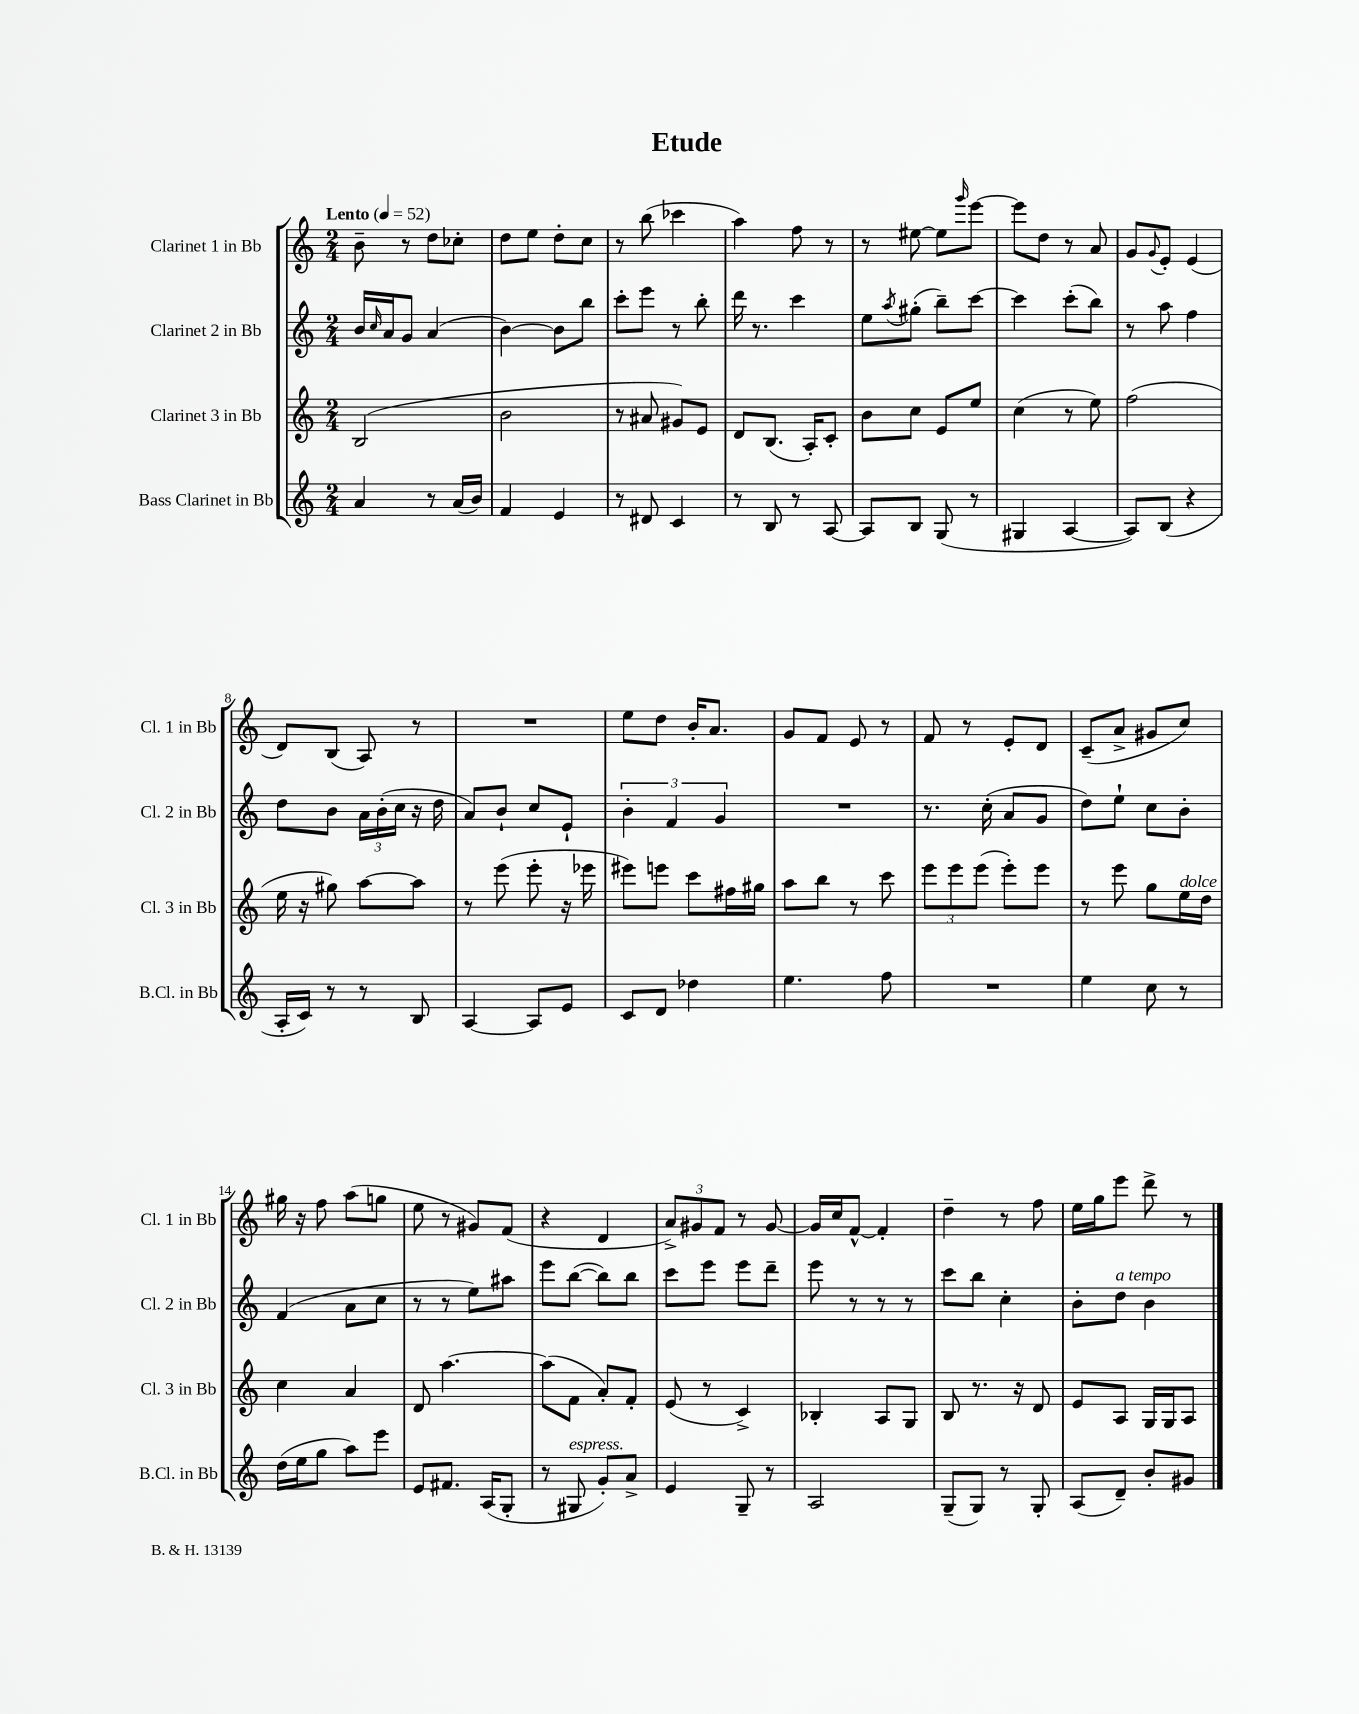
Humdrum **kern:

**kern	**kern	**kern	**kern
*staff4	*staff3	*staff2	*staff1
*clefG2	*clefG2	*clefG2	*clefG2
*k[]	*k[]	*k[]	*k[]
*M2/4	*M2/4	*M2/4	*M2/4
*MM52	*MM52	*MM52	*MM52
4a/	(2B/	16b/LL	8b~\
.	.	16qqcc/	.
.	.	16a/J	.
.	.	8g/J	8r
8r	.	(4a/	8dd\L
(16a/LL	.	.	8cc-'\J
16b/JJ)	.	.	.
=	=	=	=
4f/	2b\	[4b\)	8dd\L
.	.	.	8ee\J
4e/	.	8b\]L	8dd'\L
.	.	8bb\J	8cc\J
=	=	=	=
8r	8r	8ccc'\L	8r
8d#/	8a#/	8eee\J	(8bb\
4c/	8g#/L)	8r	4ccc-\
.	8e/J	8bb'\	.
=	=	=	=
8r	8d/L	16ddd\	4aa\)
.	.	8.r	.
8B/	(8.B/J	.	.
8r	.	4ccc\	8ff\
.	16A'/LK)	.	.
[8A/	8c'/J	.	8r
=	=	=	=
8A/]L	8b\L	8ee\L	8r
.	.	8qaa/	.
8B/J	8cc\J	(8gg#'\J	[8ee#\
(8G/	8e/L	8bb~\L)	8ee#\]L
.	.	.	16qqggg/
8r	8ee/J	[8ccc\J	[8eee\J
=	=	=	=
4G#/	(4cc\	4ccc\]	8eee\]L
.	.	.	8dd\J
[4A/	8r	(8ccc'\L	8r
.	8ee\)	8bb\J)	8a/
=	=	=	=
8A/]L)	(2ff\	8r	8g/L
.	.	.	8qqg/
(8B/J	.	8aa\	8e'/J
4r	.	4ff\	(4e/
=	=	=	=
16A'/LL	16ee\	8dd\L	8d/L)
16c/JJ)	16r	.	.
8r	8gg#\)	8b\J	(8B/J
8r	[8aa\L	24a\LL	8A/)
.	.	(24b'\	.
.	.	24cc\JJ	.
8B/	8aa\]J	16r	8r
.	.	16dd\	.
=	=	=	=
[4A/	8r	8a/L)	2r
.	(8eee\	8b`/J	.
8A/]L	8eee'\	8cc/L	.
8e/J	16r	8e`/J	.
.	16eee-\	.	.
=	=	=	=
8c/L	8eee#\L)	6b'\	8ee\L
8d/J	8eee\J	.	8dd\J
.	.	6f/	.
4dd-\	8ccc\L	.	16b'/LK
.	.	.	8.a/J
.	.	6g/	.
.	16ff#\L	.	.
.	16gg#\JJ	.	.
=	=	=	=
4.ee\	8aa\L	2r	8g/L
.	8bb\J	.	8f/J
.	8r	.	8e/
8ff\	8ccc\	.	8r
=	=	=	=
2r	12eee\L	8.r	8f/
.	12eee\	.	.
.	.	.	8r
.	(12eee\J	.	.
.	.	(16cc'\	.
.	8eee'\L)	8a/L	8e'/L
.	8eee\J	8g/J	8d/J
=	=	=	=
4ee\	8r	8dd\L)	(8c~/L
.	8eee\	8ee`\J	8a^/J
8cc\	8gg\L	8cc\L	8g#/L
8r	16ee\L	8b'\J	8cc/J)
.	16dd\JJ	.	.
=	=	=	=
(16dd\LL	4cc\	(4f/	16gg#\
16ee\J	.	.	16r
8gg\J	.	.	8ff\
8aa\L)	4a/	8a\L	(8aa\L
8eee\J	.	8cc\J	8gg\J
=	=	=	=
8e/L	8d/	8r	8ee\
8.f#/J	[4.aa\	8r	8r
.	.	8ee\L)	8g#/L)
(16A/LK	.	.	.
8G'/J	.	8aa#\J	(8f/J
=	=	=	=
8r	(8aa\]L	8eee\L	4r
8G#/	8f\J	([8bb\J	.
8g'/L)	8a'/L)	8bb\]L)	4d/
8a^/J	8f'/J	8bb\J	.
=	=	=	=
4e/	(8e/	8ccc\L	12a^/L)
.	.	.	12g#/
.	8r	8eee\J	.
.	.	.	12f/J
8G~/	4c^/)	8eee\L	8r
8r	.	8ddd~\J	[8g#/
=	=	=	=
2A/	4B-'/	8eee\	16g#/]LL
.	.	.	16cc/J
.	.	8r	[8f^^/J
.	8A/L	8r	4f'/]
.	8G/J	8r	.
=	=	=	=
(8G~/L	8B/	8ccc\L	4dd~\
8G/J)	8.r	8bb\J	.
8r	.	4cc'\	8r
.	16r	.	.
8G'/	8d/	.	8ff\
=	=	=	=
(8A/L	8e/L	8b'\L	16ee\LL
.	.	.	16gg\J
8d~/J)	8A/J	8dd\J	8eee\J
8b'/L	16G/LL	4b\	8ddd^\
.	16G/J	.	.
8g#/J	8A/J	.	8r
==	==	==	==
*-	*-	*-	*-
